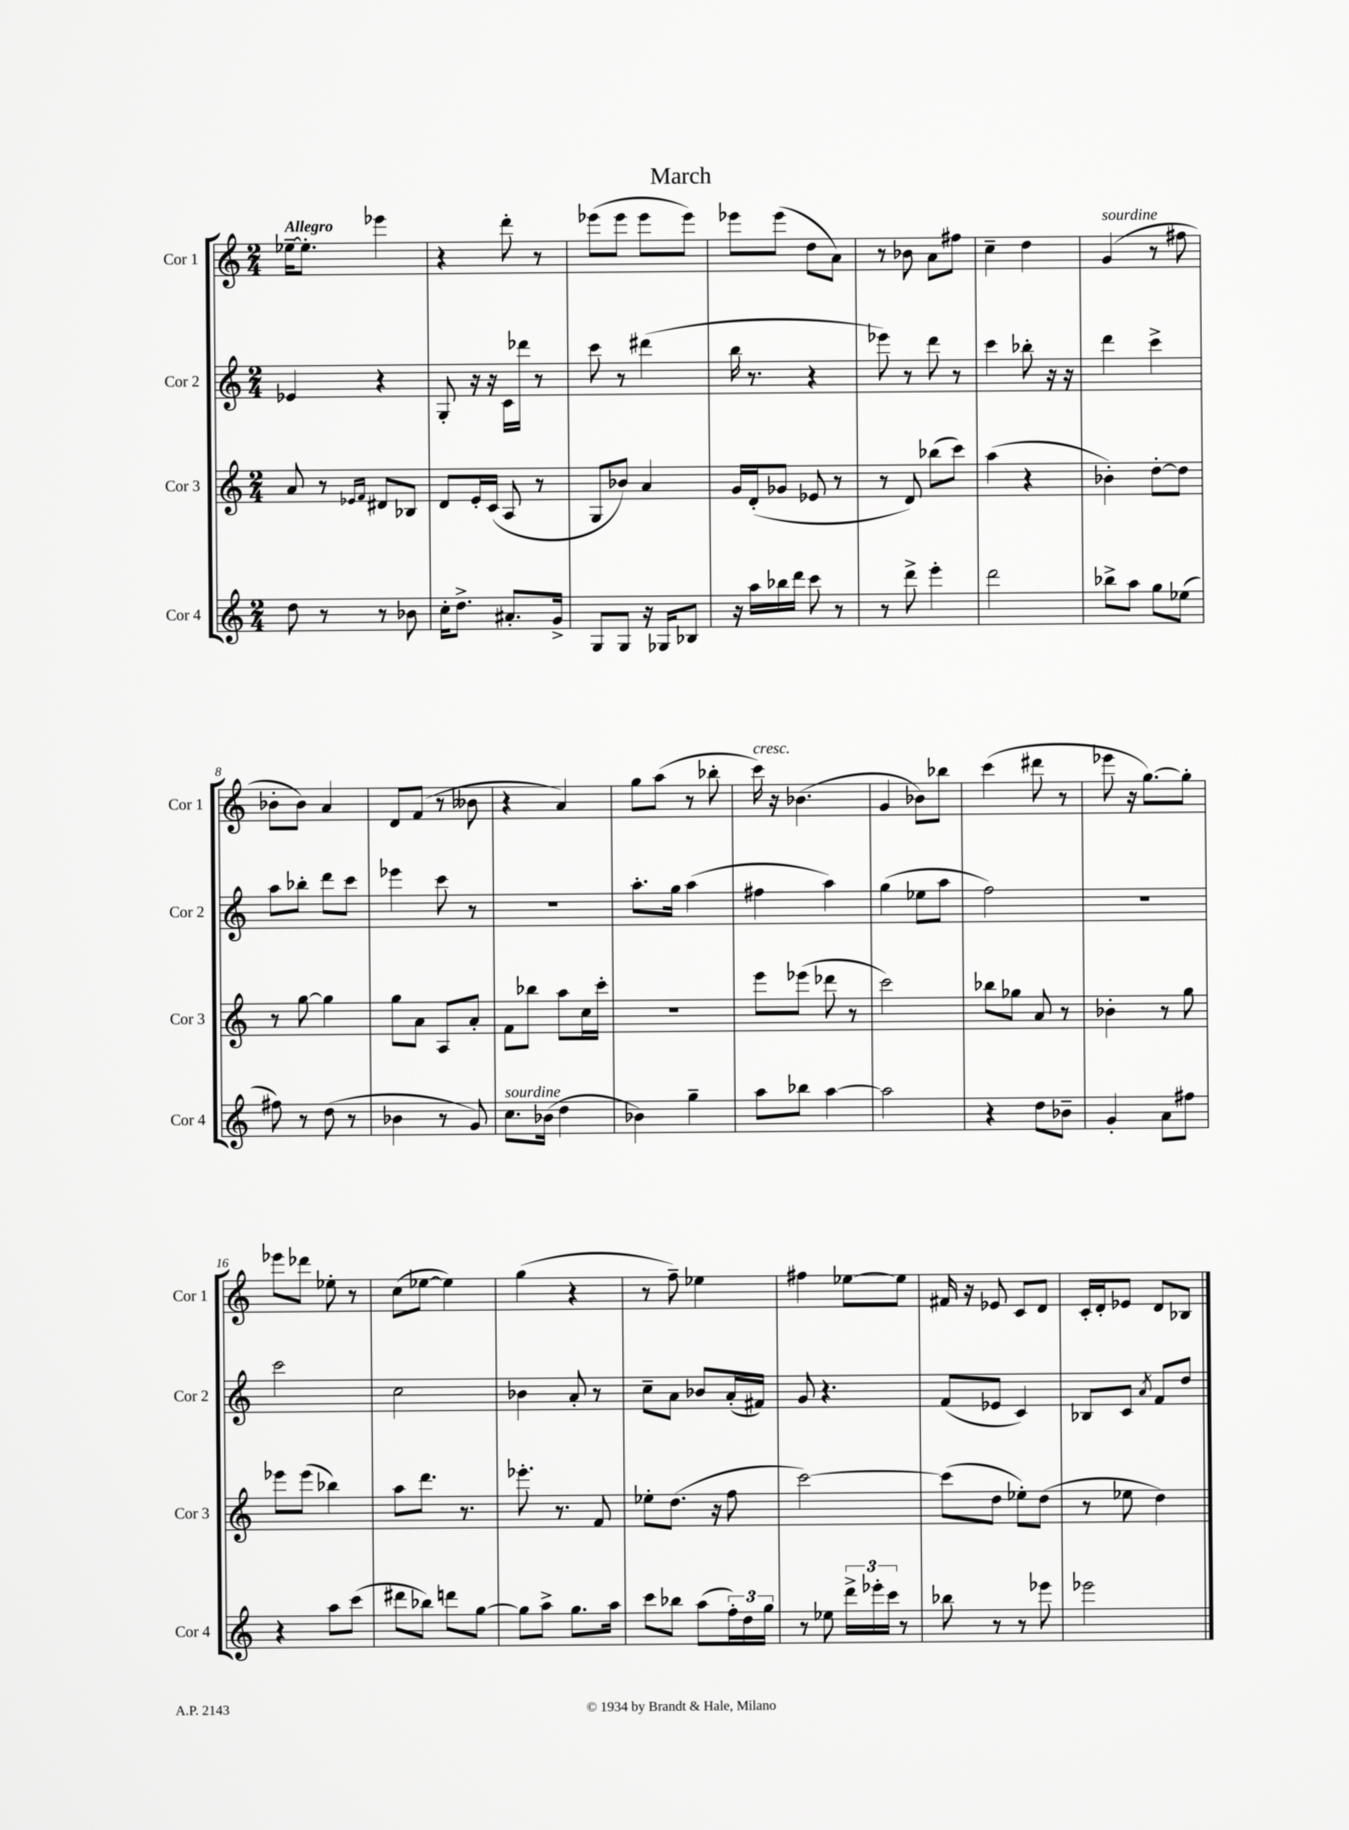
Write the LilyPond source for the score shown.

\header { title = "March" }
<<
\new StaffGroup <<
\new Staff = "s0" \with { instrumentName = "Cor 1" shortInstrumentName = "Cor 1" } {
    \clef treble \key c \major \numericTimeSignature \time 2/4 \tempo "Allegro"
    ees''16~-- ees''8.-. ees'''4 |
    r4 d'''8-. r8 |
    ees'''8( ees'''8 ees'''8 ees'''8) |
    ees'''8 ees'''8( d''8 a'8) |
    r8 bes'8 a'8 fis''8 |
    c''4-- d''4 |
    g'4^\markup { \italic "sourdine" }( r8 fis''8 |
    bes'8-. bes'8) a'4 |
    d'8 f'8( r8 beses'8 |
    r4 a'4) |
    g''8 a''8( r8 bes''8-. |
    c'''16^\markup { \italic "cresc." }) r16 bes'4.( |
    g'4 bes'8) bes''8 |
    c'''4( dis'''8 r8 |
    ees'''8 r16 g''8.~) g''8-. |
    ees'''8 des'''8 ees''8-. r8 |
    c''8( ees''8~ ees''4) |
    g''4( r4 |
    r8 f''8--) ees''4 |
    fis''4 ees''8~ ees''8 |
    fis'16 r16 ees'8 c'8 d'8 |
    c'16-. d'16-. ees'8 d'8 bes8 \bar "|." |
}
\new Staff = "s1" \with { instrumentName = "Cor 2" shortInstrumentName = "Cor 2" } {
    \clef treble \key c \major \numericTimeSignature \time 2/4
    ees'4 r4 |
    g8-. r16 r16 c'16 des'''16 r8 |
    c'''8 r8 dis'''4( |
    b''16 r8. r4 |
    ees'''8) r8 d'''8 r8 |
    c'''4 bes''8-. r16 r16 |
    d'''4 c'''4-> |
    a''8 bes''8-. d'''8 c'''8 |
    ees'''4 c'''8 r8 |
    R2 |
    a''8.-. g''16 a''4( |
    fis''4 a''4) |
    g''4( ees''8 a''8 |
    f''2) |
    R2 |
    c'''2 |
    c''2 |
    bes'4 a'8-. r8 |
    c''8-- a'8 bes'8 a'16-.( fis'16) |
    g'8 r4. |
    f'8( ees'8 c'4) |
    bes8 c'8 \acciaccatura { a'8 } f'8 d''8 \bar "|." |
}
\new Staff = "s2" \with { instrumentName = "Cor 3" shortInstrumentName = "Cor 3" } {
    \clef treble \key c \major \numericTimeSignature \time 2/4
    a'8 r8 \grace { ees'16 f'16 } dis'8 bes8 |
    d'8 e'16-. c'16( a8 r8 |
    g8 bes'8) a'4 |
    g'16 d'16-.( ges'8 ees'8 r8 |
    r8 d'8) bes''8( c'''8) |
    a''4( r4 |
    bes'4-.) d''8~-. d''8 |
    r8 g''8~ g''4 |
    g''8 a'8 a8 a'8-. |
    f'8 bes''8 a''8 c''16 c'''16-. |
    R2 |
    e'''8 ees'''8( des'''8 r8 |
    c'''2) |
    bes''8 ges''8 a'8 r8 |
    bes'4-. r8 g''8 |
    ees'''8 ees'''8( bes''4) |
    a''8 d'''8. r8. |
    ees'''8.-. r8. f'8 |
    ees''8-. d''8.( r16 f''8 |
    c'''2~) |
    c'''8( d''8 ees''8-.) d''8( |
    r8 ees''8 d''4) \bar "|." |
}
\new Staff = "s3" \with { instrumentName = "Cor 4" shortInstrumentName = "Cor 4" } {
    \clef treble \key c \major \numericTimeSignature \time 2/4
    d''8 r8 r8 bes'8 |
    c''16-. d''8.-> ais'8.-. g'16-> |
    g8 g8 r16 ges16 bes8 |
    r16 a''16 bes''16 d'''16 c'''8 r8 |
    r8 d'''8-> e'''4-. |
    d'''2 |
    bes''8-> a''8 g''8 ees''8( |
    fis''8) r8 d''8( r8 |
    bes'4 r8 g'8) |
    c''8.^\markup { \italic "sourdine" } bes'16( d''4 |
    bes'4) g''4-- |
    a''8 bes''8 a''4~ |
    a''2 |
    r4 d''8 bes'8-- |
    g'4-. a'8 fis''8 |
    r4 a''8 c'''8( |
    dis'''8 bes''8) d'''8 g''8~ |
    g''8 a''8-> g''8. a''16 |
    c'''8 bes''8 a''8( \tuplet 3/2 { f''16-.) d''16 g''16 } |
    r8 ees''8 \tuplet 3/2 { d'''16-> ees'''16-. c'''16 } r8 |
    bes''8 r8 r8 ees'''8 |
    ees'''2 \bar "|." |
}
>>
>>
